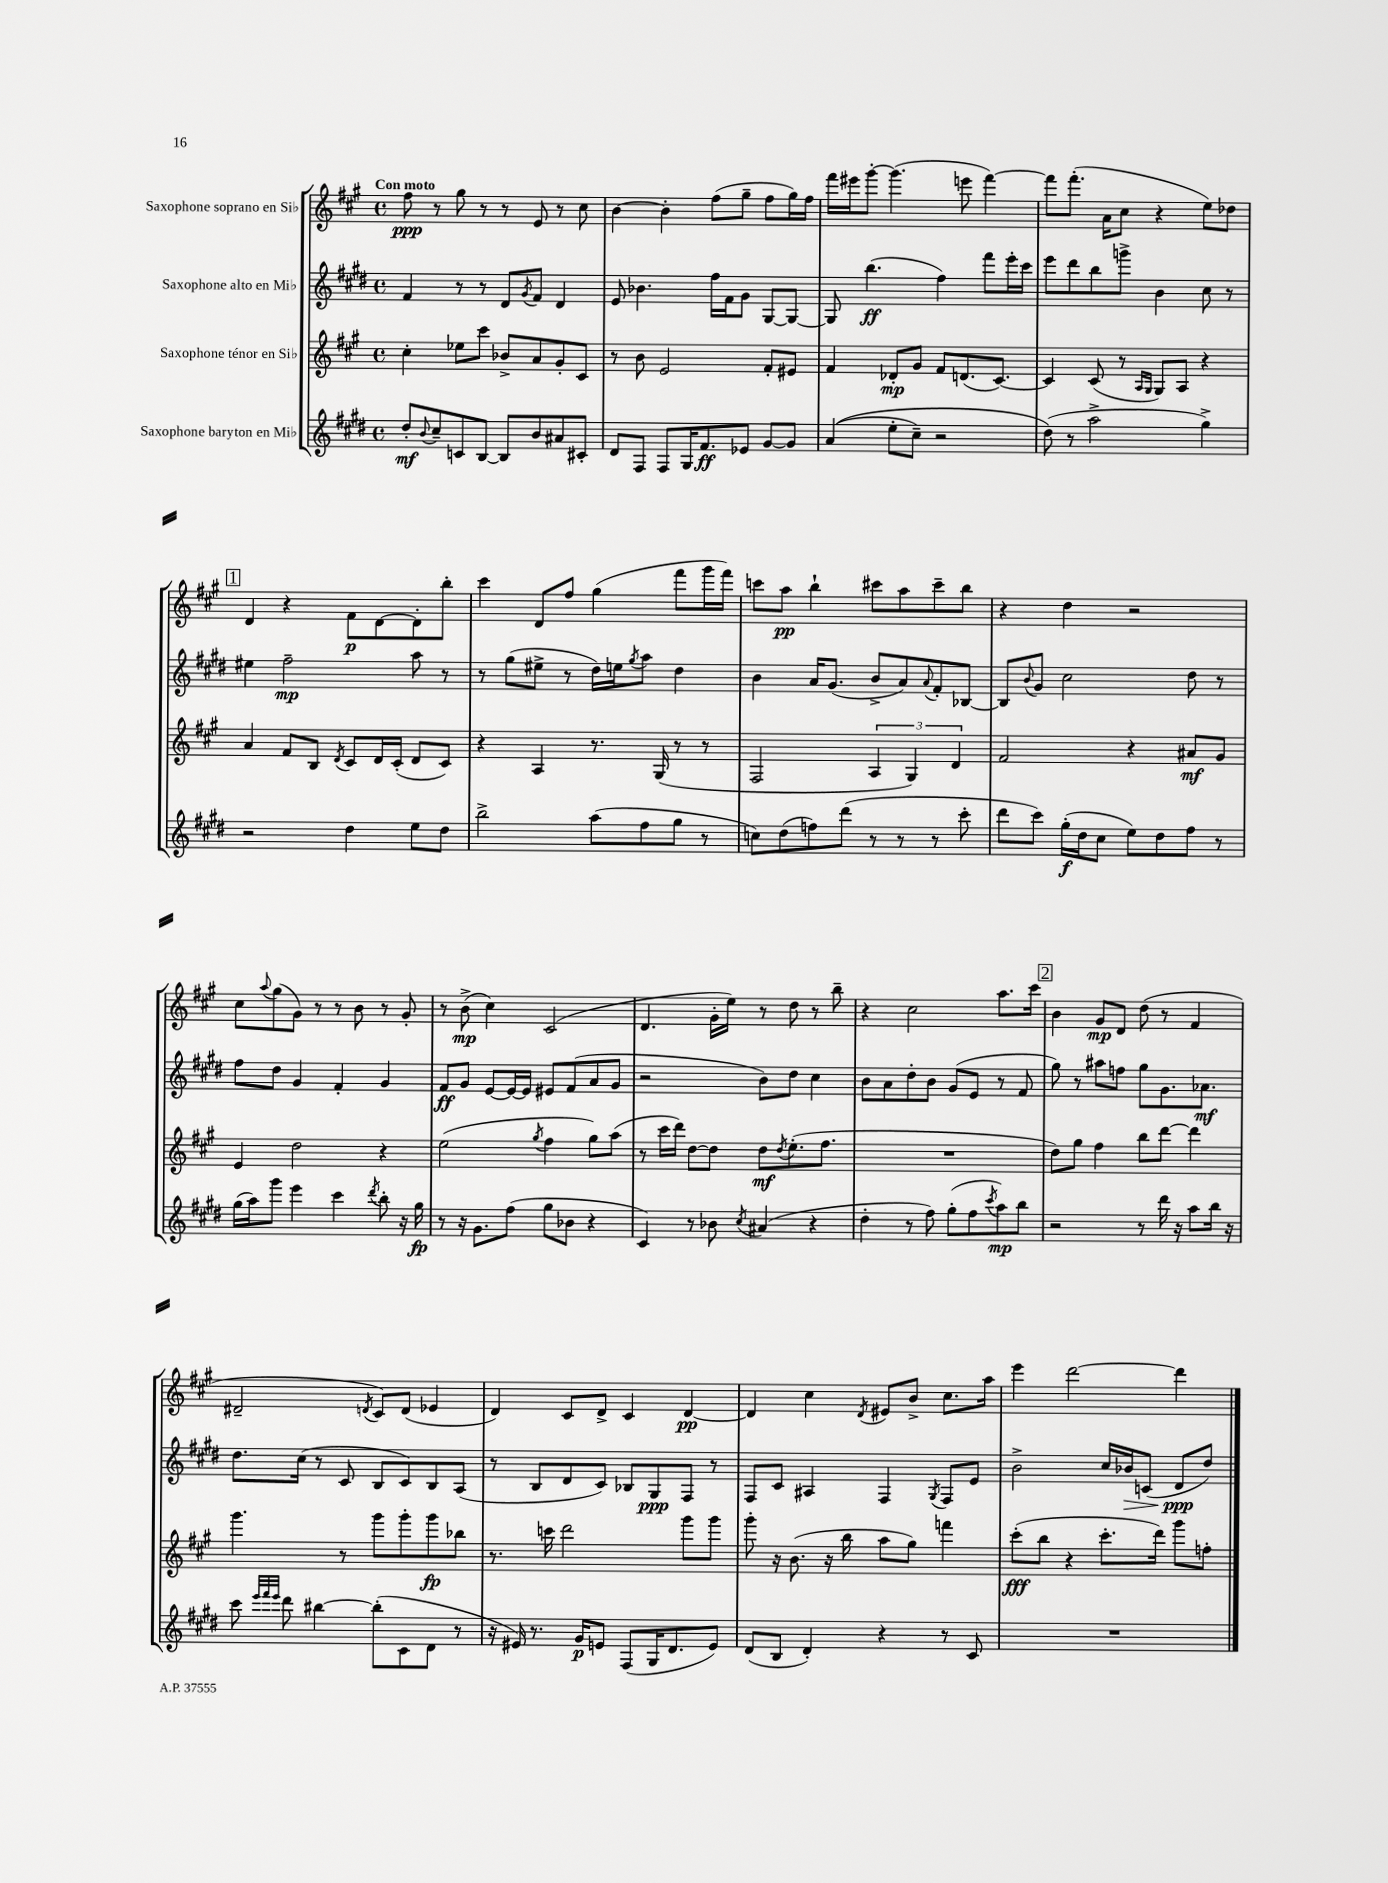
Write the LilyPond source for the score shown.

<<
\new StaffGroup <<
\new Staff = "s0" \with { instrumentName = "Saxophone soprano en Sib" } {
    \clef treble \key a \major \defaultTimeSignature \time 4/4 \tempo "Con moto"
    fis''8\ppp r8 gis''8 r8 r8 e'8 r8 cis''8 |
    b'4~ b'4-. fis''8( gis''8-- fis''8 gis''16) fis''16 |
    fis'''16 eis'''16 gis'''8~-. gis'''4.( e'''8 fis'''4~) |
    fis'''8 fis'''8.-.( a'16 cis''8 r4 e''8) des''8 |
    \mark \markup { \box "1" } d'4 r4 fis'8\p d'8~ d'8-. b''8-. |
    cis'''4 d'8 fis''8 gis''4( fis'''8 gis'''16 fis'''16) |
    c'''8 a''8\pp b''4-! cis'''8 a''8 cis'''8-- b''8 |
    r4 d''4 r2 |
    cis''8 \appoggiatura { a''8 } gis''8( gis'8) r8 r8 b'8 r8 gis'8-. |
    r8 b'8->\mp( cis''4) cis'2( |
    d'4. gis'16-. e''16) r8 d''8 r8 b''8-- |
    r4 cis''2 a''8. cis'''16 |
    \mark \markup { \box "2" } b'4 gis'8\mp d'8 d''8( r8 fis'4 |
    dis'2-- \acciaccatura { d'8 } cis'8) d'8( ees'4 |
    d'4) cis'8 d'8-> cis'4 d'4~\pp |
    d'4 cis''4 \acciaccatura { d'8 } eis'8 b'8-> cis''8. a''16 |
    e'''4 d'''2~ d'''4 \bar "|." |
}
\new Staff = "s1" \with { instrumentName = "Saxophone alto en Mib" } {
    \clef treble \key e \major \defaultTimeSignature \time 4/4
    fis'4 r8 r8 dis'8 \acciaccatura { gis'8 } fis'8 dis'4 |
    e'8 bes'4. fis''16 fis'16 gis'8 gis8~ gis8~ |
    gis8 b''4.\ff( fis''4) fis'''8 e'''16-. cis'''16 |
    e'''8 dis'''8 b''8 g'''8-> b'4 cis''8 r8 |
    \mark \markup { \box "1" } eis''4 fis''2--\mp a''8 r8 |
    r8 gis''8( eis''8-> r8 dis''16) e''16 \acciaccatura { gis''8 } a''8 dis''4 |
    b'4 a'16 gis'8.( b'8-> a'8) \appoggiatura { a'8 } fis'8-. bes8~ |
    bes8 \appoggiatura { b'8 } gis'8 cis''2 dis''8 r8 |
    fis''8 dis''8 gis'4 fis'4-. gis'4 |
    fis'8\ff gis'8 e'8~ e'16~ e'16 eis'8 fis'8( a'8 gis'8 |
    r2 b'8) dis''8 cis''4 |
    b'8 a'8 dis''8-. b'8 gis'8( e'8 r8 fis'8 |
    \mark \markup { \box "2" } gis''8) r8 ais''8 f''8 gis''8 gis'8. aes'8.\mf |
    dis''8. cis''16( r8 cis'8 b8 cis'8) b8 a8( |
    r8 b8 dis'8 cis'8) bes8 gis8\ppp fis8 r8 |
    fis8 cis'8 ais4 fis4 \acciaccatura { gis8 } fis8 e'8 |
    b'2-> cis''16 bes'16\> c'8( dis'8\ppp\! dis''8) \bar "|." |
}
\new Staff = "s2" \with { instrumentName = "Saxophone ténor en Sib" } {
    \clef treble \key a \major \defaultTimeSignature \time 4/4
    cis''4-. ees''8 cis'''8 bes'8-> a'8 gis'8-. cis'8 |
    r8 b'8 e'2 fis'8-. eis'8 |
    fis'4 des'8-.\mp gis'8 fis'8 d'8.( cis'8.~) |
    cis'4 cis'8( r8 \grace { a16 gis16 } gis8) a8 r4 |
    \mark \markup { \box "1" } a'4 fis'8 b8 \acciaccatura { d'8 } cis'8 d'16 cis'16-.( d'8 cis'8) |
    r4 a4 r8. gis16( r8 r8 |
    fis2 \tuplet 3/2 { a4 gis4) d'4 } |
    fis'2 r4 ais'8\mf gis'8 |
    e'4 d''2 r4 |
    e''2( \acciaccatura { gis''8 } fis''4 gis''8) a''8( |
    r8 cis'''16 d'''16) d''8~ d''8 d''8\mf \acciaccatura { d''8 } e''8.-.( fis''8. |
    R1 |
    \mark \markup { \box "2" } d''8) gis''8 fis''4 b''8 d'''8~ d'''4 |
    gis'''4. r8 gis'''8 gis'''8-. gis'''8\fp bes''8 |
    r8. c'''16 d'''2 gis'''8 gis'''8 |
    gis'''8-. r16 b'8.( r16 b''16 a''8 gis''8) f'''4 |
    cis'''8-.\fff( b''8 r4 cis'''8.-. d'''16) gis'''8 f''8-. \bar "|." |
}
\new Staff = "s3" \with { instrumentName = "Saxophone baryton en Mib" } {
    \clef treble \key e \major \defaultTimeSignature \time 4/4
    dis''8-.\mf \appoggiatura { b'8 } cis''8-- c'8 b8~ b8 b'8 ais'8 cis'8-. |
    dis'8 fis8 fis8 gis16 fis'8.\ff ees'8 gis'8~ gis'8 |
    a'4(\( e''8-. cis''8--) r2 |
    dis''8(\) r8 a''2-> gis''4->) |
    \mark \markup { \box "1" } r2 dis''4 e''8 dis''8 |
    b''2-> a''8( fis''8 gis''8 r8 |
    c''8) dis''8( f''8) dis'''8( r8 r8 r8 cis'''8-. |
    dis'''8 cis'''8) gis''16-.\f( dis''16 cis''8 e''8) dis''8 fis''8 r8 |
    gis''16( a''16) gis'''8 e'''4 cis'''4 \acciaccatura { dis'''8 } b''8-. r16 gis''16\fp |
    r8 r16 gis'8. fis''8( gis''8 bes'8 r4 |
    cis'4) r8 bes'8 \acciaccatura { cis''8 } ais'4( r4 |
    dis''4-. r8 fis''8) gis''8-.( fis''8 \acciaccatura { cis'''8 } a''8\mp) b''8 |
    \mark \markup { \box "2" } r2 r8 dis'''16 r16 a''8 b''16 r16 |
    cis'''8 \grace { e'''32 fis'''32 e'''32 } dis'''8 bis''4~ bis''8-.( cis'8 dis'8 r8 |
    r16 eis'16) r8. gis'16\p e'8 fis8( gis16 dis'8. e'8) |
    dis'8( b8 dis'4-.) r4 r8 cis'8 |
    R1 \bar "|." |
}
>>
>>
\layout { \context { \Score \remove "Bar_number_engraver" } }
